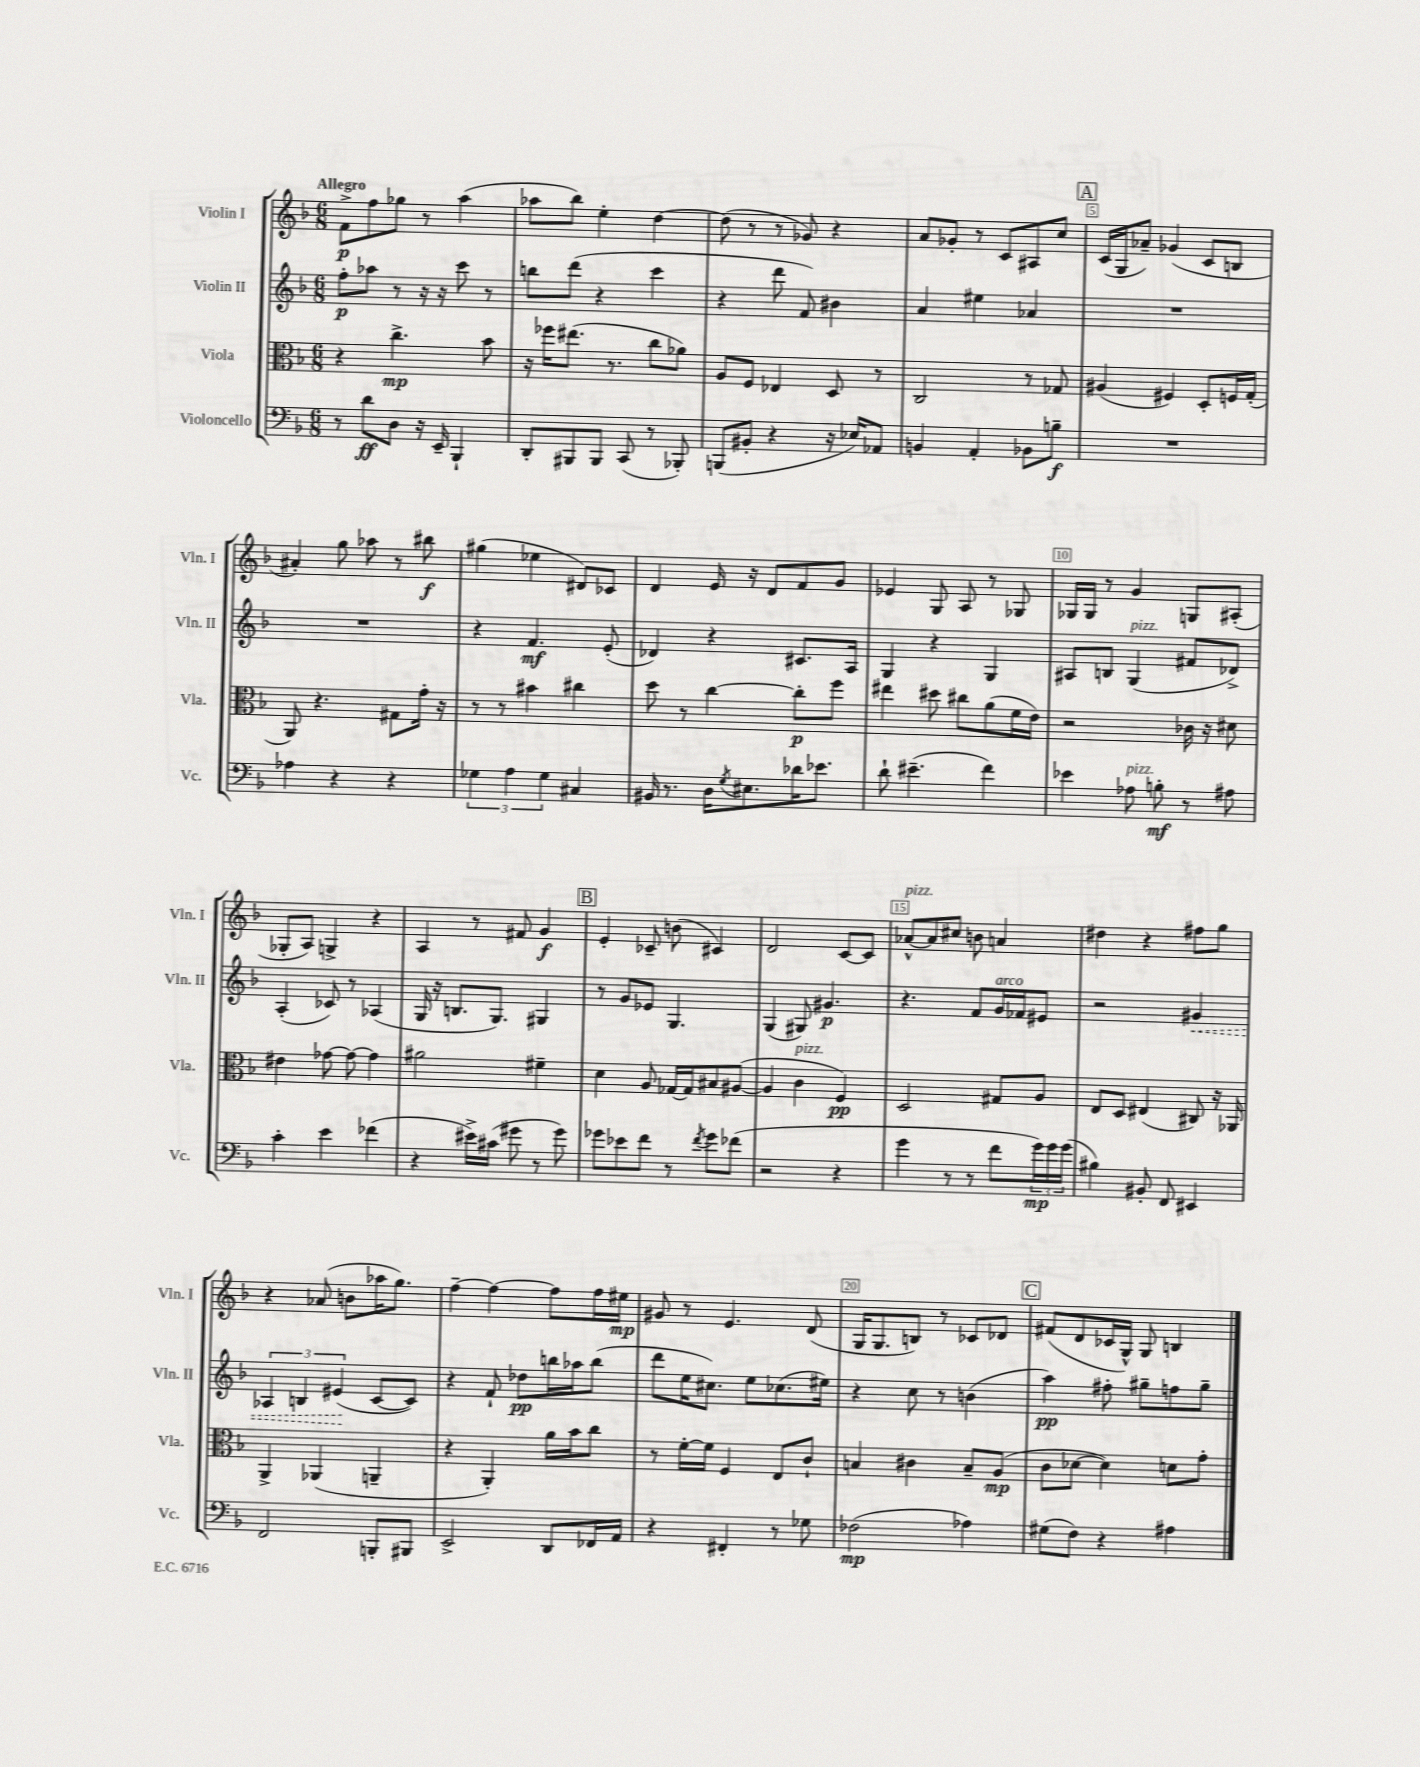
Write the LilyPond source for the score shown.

<<
\new StaffGroup <<
\new Staff = "s0" \with { instrumentName = "Violin I" shortInstrumentName = "Vln. I" } {
    \clef treble \key f \major \numericTimeSignature \time 6/8 \tempo "Allegro"
    f'8->\p f''8 ges''8 r8 a''4( |
    aes''8 bes''8) e''4-. d''4~ |
    d''8( r8 r8 ges'8) r4 |
    a'8 ges'8-. r8 c'8 ais8 c''8 |
    \mark \markup { \box "A" } c'16( g16 aes'8--) ges'4( c'8 b8 |
    ais'4-.) g''8 aes''8 r8 bis''8\f |
    gis''4( ees''4 dis'8) ces'8 |
    d'4 e'16 r16 d'8 f'8 g'8 |
    ees'4 g8 a8 r8 ges8 |
    ges16 ges16 r8 g'4 g8 ais8-.( |
    ges8-. a8) g4-> r4 |
    a4 r8 fis'8 g'4\f |
    \mark \markup { \box "B" } e'4-. ces'8-- b'8( cis'4) |
    d'2 c'8~ c'8 |
    aes'8~-^^\markup { \italic "pizz." } aes'8 cis''8 b'8 a'4 |
    dis''4 r4 fis''8 g''8 |
    r4 aes'8( b'8 aes''16 g''8.) |
    f''4~-- f''4~ f''8 f''16 eis''16\mp |
    gis'8 r8 e'4. d'8( |
    g16 g8. b8) r8 ces'8 des'8 |
    \mark \markup { \box "C" } fis'8( d'8 ces'16 g16-^) g8 b4 \bar "|." |
}
\new Staff = "s1" \with { instrumentName = "Violin II" shortInstrumentName = "Vln. II" } {
    \clef treble \key f \major \numericTimeSignature \time 6/8
    f''8-.\p aes''8 r8 r16 r16 c'''8 r8 |
    b''8 d'''8( r4 c'''4 |
    r4 d'''8 f'8) bis'4 |
    a'4 eis''4 aes'4 |
    \mark \markup { \box "A" } R2. |
    R2. |
    r4 f'4.\mf e'8-.( |
    des'4) r4 cis'8. a16 |
    g4 r4 g4 |
    ais8 b8 g4^\markup { \italic "pizz." }( fis'8 des'8->) |
    a4-.( ces'8) r8 aes4( |
    g16 r16 b8. g8.) gis4 |
    \mark \markup { \box "B" } r8 g'8 ees'8 g4. |
    g4( gis8) gis'4.\p |
    r4. f'8 g'16^\markup { \italic "arco" } fes'16 eis'8 |
    r2 \once \override Hairpin.style = #'dashed-line gis'4\< |
    \tuplet 3/2 { aes4 b4 eis'4\!( } c'8~ c'8) |
    r4 f'8-! des''8\pp b''16 aes''16 b''8( |
    d'''8 e''16 cis''8.) e''8 ces''8.( eis''16) |
    r4 c''8 r8 b'4( |
    \mark \markup { \box "C" } a''4\pp) fis''8-. gis''8-- f''8 gis''8-- \bar "|." |
}
\new Staff = "s2" \with { instrumentName = "Viola" shortInstrumentName = "Vla." } {
    \clef alto \key f \major \numericTimeSignature \time 6/8
    r4 c''4.->\mp bes'8 |
    r16 fes''16 eis''8.( r8. c''8 aes'8) |
    a8 f8 ees4 d8 r8 |
    c2 r8 ges8 |
    \mark \markup { \box "A" } ais4( fis4) d8-. f16 g16-.( |
    a,8) r4. gis8 g'16-. r16 |
    r8 r8 bis'4 cis''4 |
    d''8 r8 c''4~ c''8-.\p f''8 |
    eis''4 dis''8 cis''8 a'8( f'16 e'16) |
    r2 ces'16 r16 dis'8 |
    eis'4 ges'8~ ges'8~ ges'4 |
    ais'2 fis'4-- |
    \mark \markup { \box "B" } d'4 a8 ges16~ ges16 bis8 ais8~( |
    ais4 c'4^\markup { \italic "pizz." } f4\pp) |
    d2 gis8 a8 |
    e8 d8 eis4( cis8) r16 aes,16 |
    a,4-> aes,4( a,4-- |
    r4 a,4-.) a'16 bes'16 c''8 |
    r8 f'16~-. f'16 f4 e8 c'8-! |
    b4 cis'4 b8-- a8\mp( |
    \mark \markup { \box "C" } c'8 des'8~ des'4) d'8 g'8-. \bar "|." |
}
\new Staff = "s3" \with { instrumentName = "Violoncello" shortInstrumentName = "Vc." } {
    \clef bass \key f \major \numericTimeSignature \time 6/8
    r8 d'8\ff d8 r16 e,16-- bes,,4-! |
    d,8-. bis,,8 bis,,8 c,8( r8 bes,,8-.) |
    b,,8( bis,8-. r4 r16 ees16) aes,8 |
    b,4 a,4-. bes,8 b8--\f |
    \mark \markup { \box "A" } R2. |
    aes4 r4 r4 |
    \tuplet 3/2 { ges4 a4 ges4 } cis4 |
    bis,16 r8. d16 \acciaccatura { g8 } eis8. des'16 ees'8. |
    d'8-! eis'4.--( f'4) |
    ees'4 aes8^\markup { \italic "pizz." } b8-.\mf r8 ais8 |
    c'4-. e'4 fes'4( |
    r4 eis'16->) cis'16( gis'8 r8 gis'8) |
    \mark \markup { \box "B" } ges'8 ees'8 f'8 r8 \acciaccatura { f'8 } ges'8 fes'8( |
    r2 r4 |
    g'4 r8 r8 f'8 \tuplet 3/2 { g'16\mp) g'16 g'16( } |
    bis4) bis,8-. f,8 eis,4 |
    f,2 b,,8-. bis,,8 |
    e,2-> d,8 fes,16 a,16 |
    r4 fis,4-. r8 ges8 |
    fes2\mp( aes4) |
    \mark \markup { \box "C" } gis8( f8) r4 ais4 \bar "|." |
}
>>
>>
\layout { \context { \Score \override BarNumber.break-visibility = ##(#f #t #t) barNumberVisibility = #(every-nth-bar-number-visible 5) \override BarNumber.stencil = #(make-stencil-boxer 0.1 0.3 ly:text-interface::print) } }
